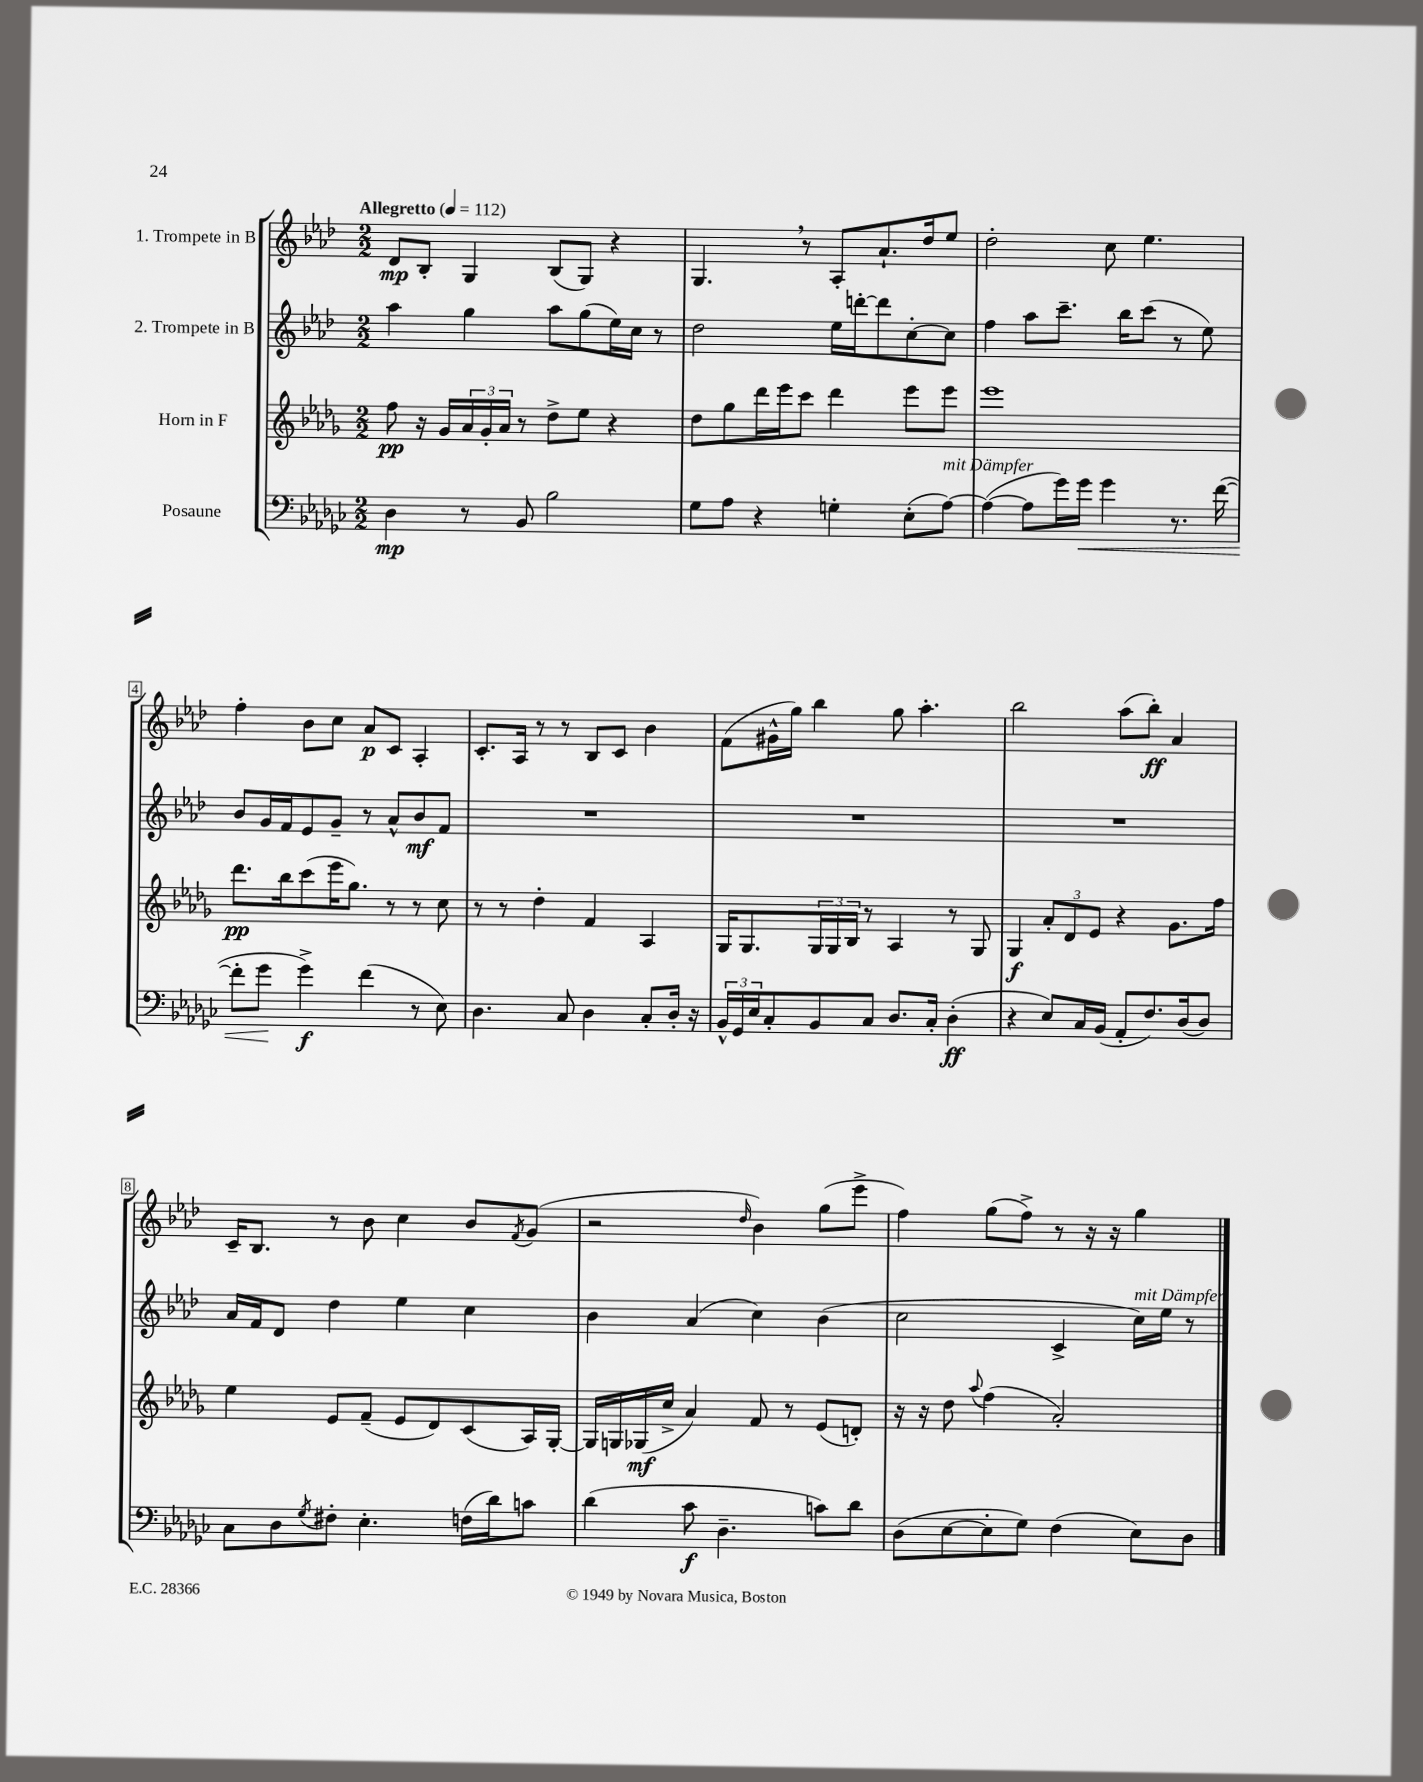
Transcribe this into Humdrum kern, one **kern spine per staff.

**kern	**dynam	**kern	**dynam	**kern	**dynam	**kern	**dynam
*part4	*part4	*part3	*part3	*part2	*part2	*part1	*part1
*staff4	*staff4	*staff3	*staff3	*staff2	*staff2	*staff1	*staff1
*I"Posaune	*	*I"Horn in F	*	*I"2. Trompete in B	*	*I"1. Trompete in B	*
*clefF4	*	*clefG2	*	*clefG2	*	*clefG2	*
*k[b-e-a-d-g-c-]	*	*k[b-e-a-d-g-]	*	*k[b-e-a-d-]	*	*k[b-e-a-d-]	*
*M2/2	*	*M2/2	*	*M2/2	*	*M2/2	*
*MM112	*	*MM112	*	*MM112	*	*MM112	*
=1	=1	=1	=1	=1	=1	=1	=1
!	!	!	!	!	!	!LO:TX:a:B:t=Allegretto	!
4D-\	mp	8ff\	pp	4aa-\	.	8d-/L	mp
.	.	16r	.	.	.	8B-'/J	.
.	.	16g-/LL	.	.	.	.	.
8r	.	24a-/	.	4gg\	.	4G/	.
.	.	24g-'/	.	.	.	.	.
.	.	24a-/JJ	.	.	.	.	.
8BB-/	.	8r	.	.	.	.	.
2B-\	.	8dd-^\L	.	8aa-\L	.	(8B-/L	.
.	.	8ee-\J	.	(8gg\	.	8G/J)	.
.	.	4r	.	16ee-\L)	.	4r	.
.	.	.	.	16cc\JJ	.	.	.
.	.	.	.	8r	.	.	.
=2	=2	=2	=2	=2	=2	=2	=2
8G-\L	.	8dd-\L	.	2dd-\	.	4.G,/	.
8A-\J	.	8gg-\	.	.	.	.	.
4r	.	16ddd-\L	.	.	.	.	.
.	.	16eee-\J	.	.	.	.	.
.	.	8ccc\J	.	.	.	8r	.
4Gn'\	.	4ddd-\	.	16ee-\LL	.	8A-'/L	.
.	.	.	.	[16dddn'\J	.	.	.
.	.	.	.	8ddd\]	.	8.a-`/	.
(8E-'\L	.	8eee-\L	.	[8cc'\	.	.	.
.	.	.	.	.	.	16dd-/k	.
!LO:TX:a:i:t=mit Dämpfer	!	!	!	!	!	!	!
[8A-\J)	.	8eee-\J	.	8cc\J]	.	8ee-/J	.
=3	=3	=3	=3	=3	=3	=3	=3
(4A-\_	.	1eee-	.	4ff\	.	2dd-'\	.
8A-\L]	.	.	.	8aa-\L	.	.	.
16g-\L)	.	.	.	8.ccc~\J	.	.	.
!	!LO:HP:b	!	!	!	!	!	!
16g-\JJ	<	.	.	.	.	.	.
4g-\	.	.	.	.	.	8cc\	.
.	.	.	.	16bb-\KL	.	.	.
.	.	.	.	(8ccc\J	.	4.ee-\	.
8.r	.	.	.	8r	.	.	.
.	.	.	.	8ee-\)	.	.	.
([16f\	.	.	.	.	.	.	.
!!LO:LB:g=z
=4	=4	=4	=4	=4	=4	=4	=4
8f'\L]	.	8.ddd-\L	pp	8b-/L	.	4ff'\	.
8g-\J	.	.	.	16g/L	.	.	.
.	.	16bb-\k	.	16f/J	.	.	.
4g-^\)	[ f	(8ccc\	.	8e-/	.	8b-\L	.
.	.	16eee-\K	.	8g~/J	.	8cc\J	.
.	.	8.gg-\J)	.	.	.	.	.
(4f\	.	.	.	8r	.	8a-/L	p
.	.	8r	.	8a-^^/L	.	8c/J	.
8r	.	8r	.	8b-/	mf	4A-'/	.
8E-\)	.	8cc\	.	8f/J	.	.	.
=5	=5	=5	=5	=5	=5	=5	=5
4.D-\	.	8r	.	1r	.	8.c'/L	.
.	.	8r	.	.	.	.	.
.	.	.	.	.	.	16A-/Jk	.
.	.	4dd-'\	.	.	.	8r	.
8C-/	.	.	.	.	.	8r	.
4D-\	.	4f/	.	.	.	8B-/L	.
.	.	.	.	.	.	8c/J	.
8C-'/L	.	4A-/	.	.	.	4b-\	.
16D-'/Jk	.	.	.	.	.	.	.
16r	.	.	.	.	.	.	.
=6	=6	=6	=6	=6	=6	=6	=6
24BB-^^/LL	.	16G-/KL	.	1r	.	(8f\L	.
24GG-/	.	.	.	.	.	.	.
.	.	8.G-/	.	.	.	.	.
24E-/J	.	.	.	.	.	.	.
8C-'/	.	.	.	.	.	16g#X^^\L	.
.	.	.	.	.	.	16gg\JJ)	.
8BB-/	.	24G-/L	.	.	.	4bb-\	.
.	.	24G-/	.	.	.	.	.
.	.	24B-/JJ	.	.	.	.	.
8C-/J	.	8r	.	.	.	.	.
8.D-/L	.	4A-/	.	.	.	8gg\	.
.	.	.	.	.	.	4.aa-'\	.
16C-'/Jk	.	.	.	.	.	.	.
(4D-'\	ff	8r	.	.	.	.	.
.	.	8G-/	.	.	.	.	.
=7	=7	=7	=7	=7	=7	=7	=7
4r	.	4G-/	f	1r	.	2bb-\	.
8E-/L)	.	12a-'/L	.	.	.	.	.
.	.	12d-/	.	.	.	.	.
16C-/L	.	.	.	.	.	.	.
.	.	12e-/J	.	.	.	.	.
(16BB-/JJ	.	.	.	.	.	.	.
8AA-'/L	.	4r	.	.	.	(8aa-\L	.
8.F/)	.	.	.	.	.	8bb-'\J)	ff
.	.	8.g-\L	.	.	.	4a-/	.
(16D-/k	.	.	.	.	.	.	.
8D-/J)	.	.	.	.	.	.	.
.	.	16ff\Jk	.	.	.	.	.
!!LO:LB:g=z
=8	=8	=8	=8	=8	=8	=8	=8
8C-\L	.	4ee-\	.	16a-/LL	.	16c~/KL	.
.	.	.	.	16f/J	.	8.B-/J	.
8D-\	.	.	.	8d-/J	.	.	.
8qG-/	.	.	.	.	.	.	.
8F#X'\J	.	8e-/L	.	4dd-\	.	8r	.
4.E-'\	.	(8f~/J	.	.	.	8b-\	.
.	.	8e-/L	.	4ee-\	.	4cc\	.
.	.	8d-/)	.	.	.	.	.
(16Fn\LL	.	(8c/	.	4cc\	.	8b-/L	.
16d-\J)	.	.	.	.	.	.	.
.	.	.	.	.	.	8qf/	.
8cn\J	.	16A-/L)	.	.	.	(8g/J	.
.	.	[16G-'/JJ	.	.	.	.	.
=9	=9	=9	=9	=9	=9	=9	=9
(4d-\	.	16G-/LL]	.	4b-\	.	2r	.
.	.	16Gn/	.	.	.	.	.
.	.	(16G-X/	mf	.	.	.	.
.	.	16cc^/JJ	.	.	.	.	.
8c-\	f	4a-/)	.	(4a-/	.	.	.
4.D-~\	.	.	.	.	.	.	.
.	.	.	.	.	.	16qqdd-/	.
.	.	8f/	.	4cc\)	.	4b-\)	.
.	.	8r	.	.	.	.	.
8cn\L)	.	(8e-/L	.	(4b-\	.	(8gg\L	.
8d-\J	.	8dn'/J)	.	.	.	8eee-^\J	.
=10	=10	=10	=10	=10	=10	=10	=10
(8D-\L	.	16r	.	2cc\	.	4ff\)	.
.	.	16r	.	.	.	.	.
[8E-\	.	8dd-\	.	.	.	.	.
.	.	8qqaa-/	.	.	.	.	.
8E-'\]	.	(4ff\	.	.	.	(8gg\L	.
8G-\J)	.	.	.	.	.	8ff^\J)	.
(4F\	.	2a-'/)	.	4c^/	.	8r	.
.	.	.	.	.	.	16r	.
.	.	.	.	.	.	16r	.
!	!	!	!	!LO:TX:a:i:t=mit Dämpfer	!	!	!
8E-\L)	.	.	.	16cc\LL)	.	4gg\	.
.	.	.	.	16ee-\JJ	.	.	.
8D-\J	.	.	.	8r	.	.	.
==	==	==	==	==	==	==	==
*-	*-	*-	*-	*-	*-	*-	*-
